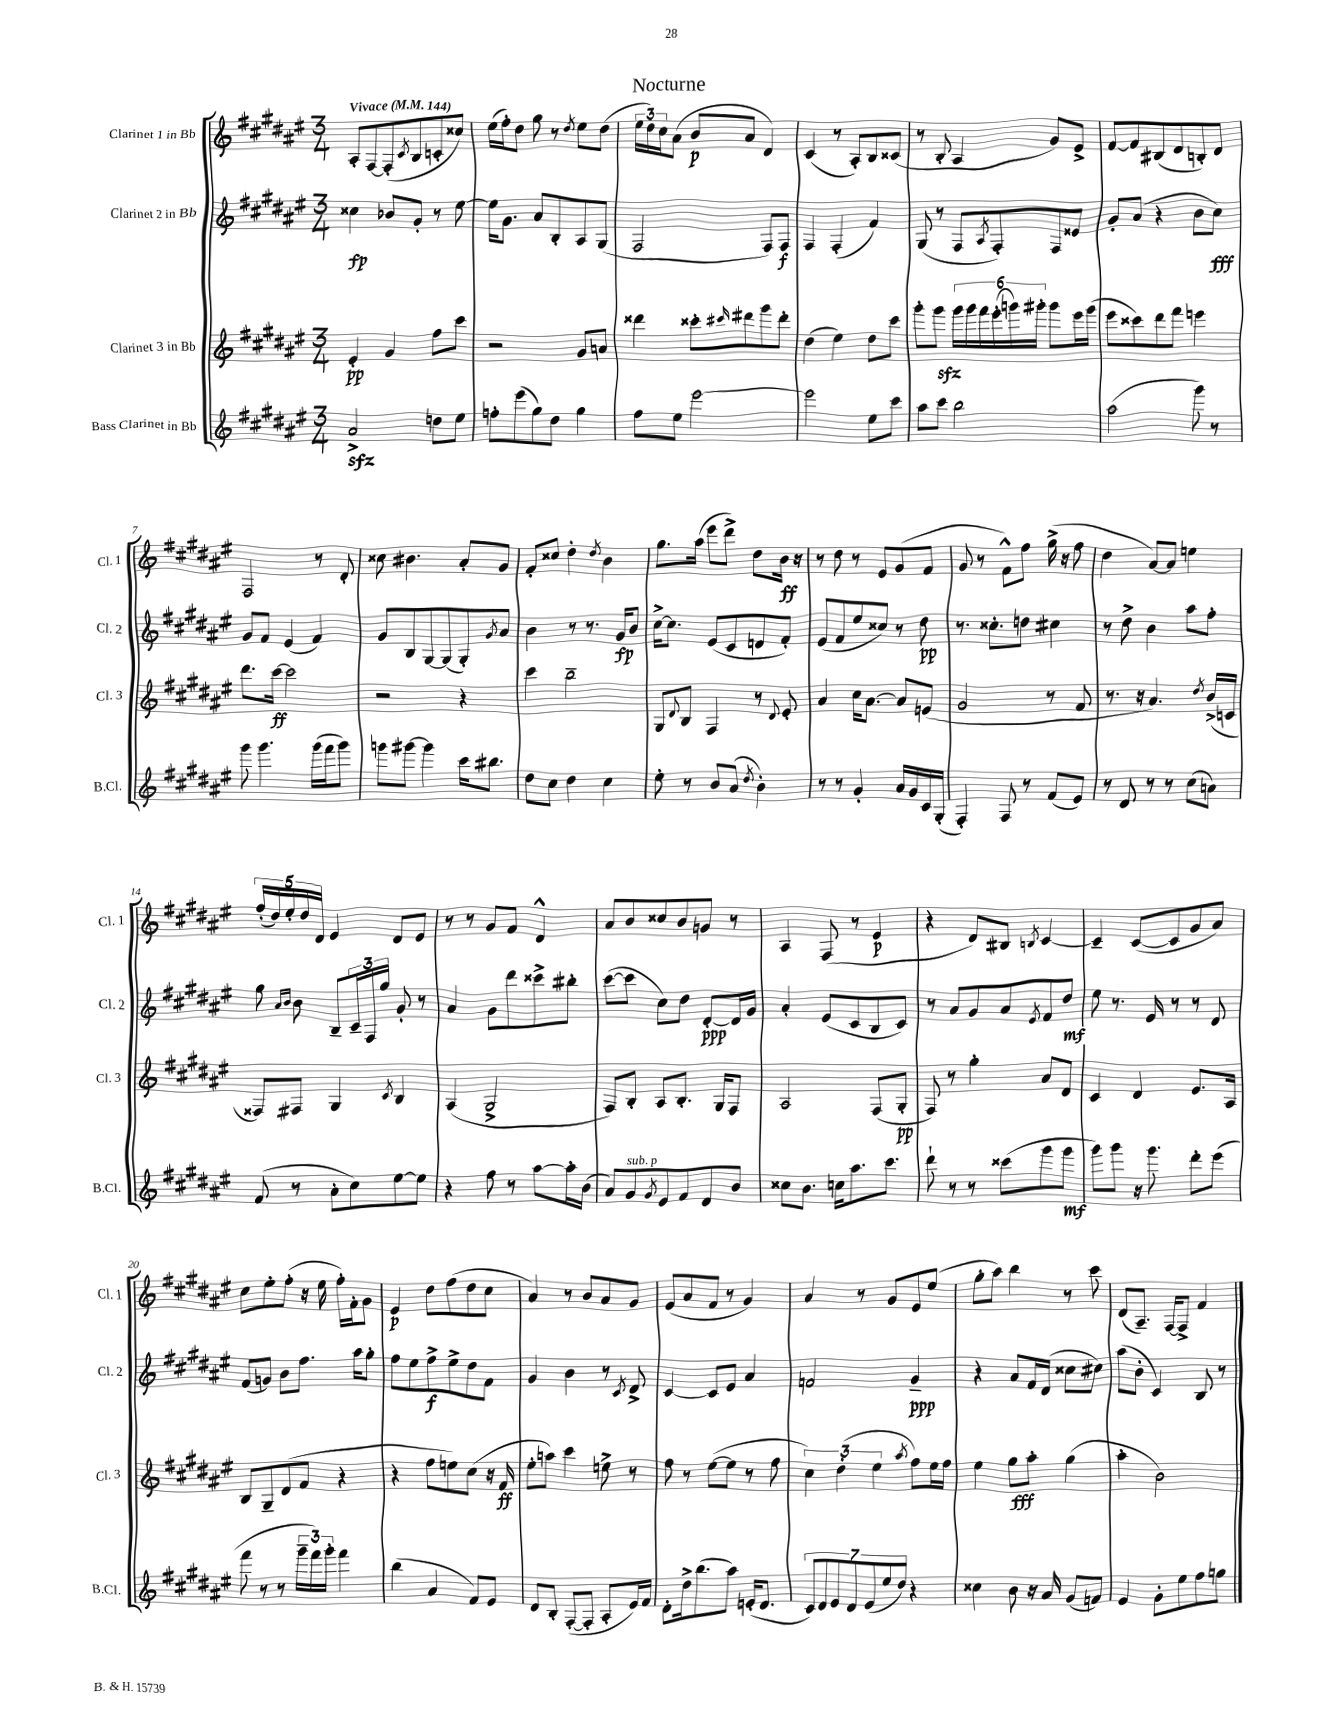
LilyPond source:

\header { title = "Nocturne" }
<<
\new StaffGroup <<
\new Staff = "s0" \with { instrumentName = "Clarinet 1 in Bb" shortInstrumentName = "Cl. 1" } {
    \clef treble \key fis \major \numericTimeSignature \time 3/4 \tempo "Vivace" 4 = 144
    ais8-. fis8~ fis8-.( \acciaccatura { cis'8 } b8 c'8-. cisis''8) |
    eis''16( fis''16-.) dis''8 gis''8 r8 \acciaccatura { dis''8 } eis''8 dis''8( |
    \tuplet 3/2 { eis''16 dis''16) cis''16 } ais'8( b'8\p ais'8 dis'4) |
    cis'4( r8 ais8-.) b8 cisis'8( |
    r8 b8-. ais4 gis'8) eis'8-> |
    fis'8~ fis'8 bis8( dis'8 b8-.) dis'8 |
    fis2 r8 dis'8-. |
    cisis''8 bis'4. ais'8-. gis'8 |
    fis'8-. cisis''8 dis''4-. \acciaccatura { dis''8 } b'4 |
    gis''8. ais''16( eis'''8 dis'''8->) dis''8 b'16\ff r16 |
    r8 dis''8 r8 eis'8 gis'8( fis'8 |
    gis'8 r8 fis'8-^) fis''8 gis''16->( r16 fis''8 |
    dis''4 ais'8~) ais'8 e''4 |
    \tuplet 5/4 { fis''16-.( dis''16) eis''16-. dis''16 dis'16 } eis'4 dis'8 eis'8 |
    r8 r8 gis'8 fis'8 dis'4-^ |
    ais'8 b'8 cisis''8 b'8 g'8 r8 |
    ais4 fis8( r8 eis'4\p |
    r4 dis'8) bis8 \acciaccatura { b8 } cis'4~ |
    cis'4-- cis'8~( cis'8 gis'8 ais'8) |
    cis''8 eis''8-. fis''8-.( r16 eis''16 fis''16-.) fis'16-. gis'8 |
    eis'4\p dis''8 fis''8( dis''8 cis''8 |
    ais'4) r8 b'8 ais'8 gis'8 |
    eis'8( ais'8 fis'8 r8 gis'4) |
    ais'4 r8 gis'8 eis'8 eis''8( |
    gis''8-. ais''8) b''4 r8 cis'''8 |
    dis'8( ais8.--) fis16~ fis8-> fis'4 \bar "|." |
}
\new Staff = "s1" \with { instrumentName = "Clarinet 2 in Bb" shortInstrumentName = "Cl. 2" } {
    \clef treble \key fis \major \numericTimeSignature \time 3/4
    cisis''4\fp bes'8 gis'8-. r8 eis''8~ |
    eis''16 gis'8. ais'8 b8-. ais8 gis8( |
    fis2 fis8) fis8\f |
    fis4 fis4-.( fis'4) |
    gis8( r8 fis8 \acciaccatura { ais8 } fis8-.) fis8 eisis'8 |
    gis'8-. ais'8( r4 b'8 cis''8\fff) |
    gis'8 fis'8 eis'4( fis'4) |
    gis'8 b8 gis8~ gis8( gis8-.) \acciaccatura { gis'8 } ais'8 |
    b'4 r8 r8. gis'16\fp b'8 |
    cis''16~-> cis''8. eis'8( cis'8 d'8 fis'8-.) |
    eis'8( fis'8 eis''8 cisis''8) r8 dis''8\pp |
    r8. cisis''8.-. d''8 cis''4 |
    r8 dis''8-> b'4 ais''8 fis''8-. |
    gis''8 \grace { ais'16 b'16 } b'8 b8-- \tuplet 3/2 { cis'16-- fis16 gis''16 } gis'8-. r8 |
    ais'4 gis'8 dis'''8 cisis'''8-> bis''8-. |
    cis'''8~( cis'''8 cis''8) dis''8 dis'8~-.\ppp dis'16 gis'16 |
    ais'4-. eis'8( cis'8 b8 cis'8) |
    r8 ais'8 gis'8 ais'8 \acciaccatura { eis'8 } fis'8 dis''8\mf |
    eis''8 r8. eis'16 r8 r8 dis'8 |
    fis'8( g'8) b'8 fis''8. ais''16 gis''8-. |
    fis''8 eis''8 fis''8->\f eis''8-> dis''8 fis'8 |
    gis'4 b'4 r8 \acciaccatura { cis'8 } dis'8-> |
    cis'4~ cis'8 eis'8 ais'4 |
    f'2 gis'4--\ppp |
    r4 ais'8 fis'16 dis'16( cisis''8 cis''8) |
    ais''8( b'8-. cis'4) b8 r8 \bar "|." |
}
\new Staff = "s2" \with { instrumentName = "Clarinet 3 in Bb" shortInstrumentName = "Cl. 3" } {
    \clef treble \key fis \major \numericTimeSignature \time 3/4
    eis'4-.\pp gis'4 fis''8 cis'''8 |
    r2 gis'8 a'8 |
    disis'''4 cisis'''8-. \grace { cis'''16 } dis'''8 gis'''8 dis'''8-. |
    dis''4( eis''4) dis''8 cis'''8 |
    gis'''8-. gis'''8\sfz \tuplet 6/4 { gis'''16 gis'''16 fis'''16 eis'''16-.( g'''16) gis'''16-. } gis'''8 eis'''16 gis'''16( |
    eis'''8 cisis'''8) dis'''8 fis'''8 e'''4 |
    dis'''8. cis'''16~\ff cis'''2 |
    r2 r4 |
    cis'''4 b''2-- |
    gis8 \appoggiatura { dis'8 } b8 fis4 r8 \appoggiatura { dis'8 } eis'8-. |
    ais'4 cis''16 ais'8.~ ais'8 e'8( |
    gis'2 r8 fis'8 |
    r8. r16 ais'4.) \acciaccatura { dis''8 } b'16->( c'16 |
    fisis8) fis8 gis4 \acciaccatura { cis'8 } b4 |
    ais4( gis2-> |
    fis8) b8-. ais8 b8.-. gis16 fis8 |
    ais2 fis8( gis8-.\pp |
    fis8) r8 gis''4-. ais'8 dis'8 |
    cis'4 dis'4 eis'8. ais16 |
    b8 gis8-- dis'8( fis'8 r4 |
    r4 fis''8 e''8) cis''8( r16 fis'16\ff |
    eis''8-. a''8) cis'''4 e''8-> r8 |
    fis''8 r8 eis''8~( eis''8 r8 fis''8 |
    \tuplet 3/2 { cis''4) dis''4-.( eis''4 } \acciaccatura { ais''8 } fis''8) eis''16 fis''16 |
    eis''4 gis''8\fff ais''8-. gis''4( |
    ais''4-. b'2) \bar "|." |
}
\new Staff = "s3" \with { instrumentName = "Bass Clarinet in Bb" shortInstrumentName = "B.Cl." } {
    \clef treble \key fis \major \numericTimeSignature \time 3/4
    ais'2->\sfz d''8 eis''8 |
    f''8-. eis'''8( gis''8) dis''8 gis''4 |
    fis''8 eis''8 eis'''2~ |
    eis'''2 eis''8 cis'''8 |
    ais''8 cis'''8 b''2 |
    ais''2( gis'''8) r8 |
    gis'''8 gis'''4. gis'''16( fis'''16 gis'''8) |
    g'''8 gis'''8~ gis'''4 cis'''16 bis''8. |
    dis''8 cis''8 dis''4 cis''4 |
    eis''8-. r8 b'8 ais'8( \acciaccatura { dis''8 } b'4-.) |
    r8 r8 gis'4-. ais'16 gis'16 cis'16 gis16-.( |
    fis4-.) fis8 r8 fis'8( eis'8) |
    r8 dis'8 r8 r8 cis''8( a'8) |
    fis'8( r8 ais'8-. cis''8) eis''8~ eis''8 |
    r4 fis''8 r8 ais''8~ ais''16-. b'16( |
    ais'8) gis'8^\markup { \italic "sub. p" } \acciaccatura { gis'8 } eis'8 fis'8 dis'8 b'8 |
    cisis''8 b'8. c''16 ais''8. cis'''8. |
    dis'''8-! r8 r8 cisis'''8( gis'''8 gis'''8\mf |
    gis'''8) gis'''8 r16 gis'''8. dis'''8-. eis'''8( |
    fis'''8 r8 r8 \tuplet 3/2 { gis'''16-- fis'''16) gis'''16-. } fis'''4 |
    b''4( ais'4 fis'8) eis'8 |
    dis'8 b8-. fis8~-.( fis8-. ais8-. eis'16) fis'16 |
    dis'8-. dis''16-> b''8.( ais''8) e'16-.( dis'8. |
    \tuplet 7/4 { cis'8) dis'8 eis'8 dis'8 eis'8( eis''8 dis''8) } r4 |
    cisis''4 b'8 r16 ais'16 gis'8( f'8) |
    eis'4 gis'8-. eis''8 fis''8 g''8 \bar "|." |
}
>>
>>
